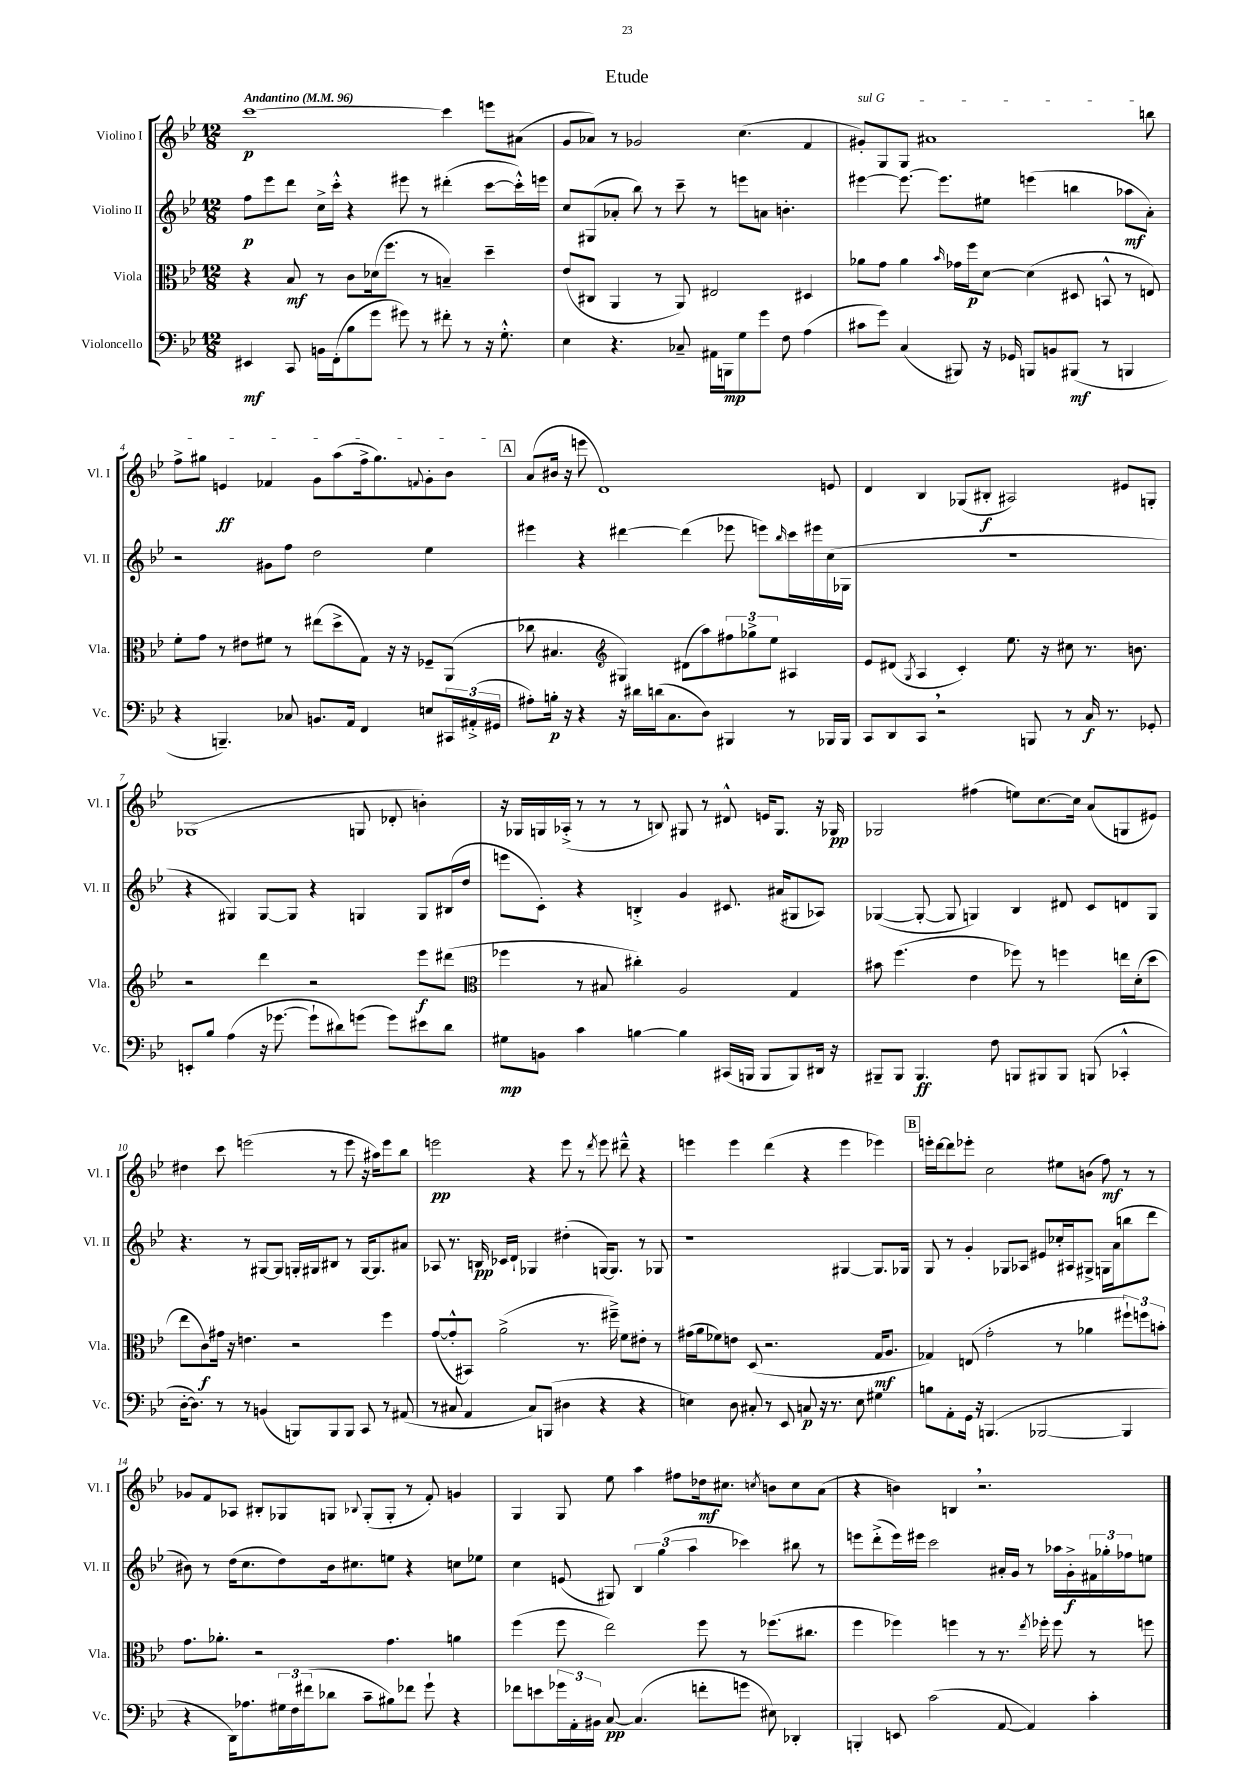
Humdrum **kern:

**kern	**dynam	**kern	**dynam	**kern	**dynam	**kern	**dynam
*part4	*part4	*part3	*part3	*part2	*part2	*part1	*part1
*staff4	*staff4	*staff3	*staff3	*staff2	*staff2	*staff1	*staff1
*I"Violoncello	*	*I"Viola	*	*I"Violino II	*	*I"Violino I	*
*I'Vc.	*	*I'Vla.	*	*I'Vl. II	*	*I'Vl. I	*
*clefF4	*	*clefC3	*	*clefG2	*	*clefG2	*
*k[b-e-]	*	*k[b-e-]	*	*k[b-e-]	*	*k[b-e-]	*
*M12/8	*	*M12/8	*	*M12/8	*	*M12/8	*
*MM96	*	*MM96	*	*MM96	*	*MM96	*
=1	=1	=1	=1	=1	=1	=1	=1
!	!	!	!	!	!	!LO:TX:a:B:t=Andantino	!
4EE#X/	mf	4r	.	8ff\L	p	[1ccc	p
.	.	.	.	8eee-\	.	.	.
8CC/	.	8B-/	mf	8ddd\J	.	.	.
16BBn\LL	.	8r	.	16cc^\LL	.	.	.
(16FF'\J	.	.	.	16ccc'^^\JJ	.	.	.
8B-\	.	8c\L	.	4r	.	.	.
8g\J	.	(16d-X\k	.	.	.	.	.
.	.	8.ff\J	.	.	.	.	.
8g#X\)	.	.	.	8eee#X\	.	.	.
8r	.	8r	.	8r	.	.	.
8f#X'\	.	4Bn~/)	.	(4ddd#X'\	.	4ccc\]	.
8r	.	.	.	.	.	.	.
16r	.	4dd~\	.	[8ccc\L	.	8eeen\L	.
8.G'^^\	.	.	.	.	.	.	.
.	.	.	.	16ccc'^^\L])	.	(8a#X\J	.
.	.	.	.	16eeen\JJ	.	.	.
=2	=2	=2	=2	=2	=2	=2	=2
4E-\	.	(8e-/L	.	8cc/L	.	8g/L	.
.	.	8C#X/J	.	(8G#X/	.	8a-X/J)	.
4.r	.	4AA/	.	8a-X'/J	.	8r	.
.	.	.	.	8bb-\)	.	2g-X/	.
.	.	8r	.	8r	.	.	.
8C-X~/	.	8AA/)	.	8ccc~\	.	.	.
16AA#X\LL	.	2E#X/	.	8r	.	.	.
16BBBn\J	mp	.	.	.	.	.	.
8G\	.	.	.	8eeen\L	.	(4.cc\	.
8g\J	.	.	.	8an\J	.	.	.
8F\	.	.	.	4.bn'\	.	.	.
(4A\	.	4D#X/	.	.	.	4f/	.
=3	=3	=3	=3	=3	=3	=3	=3
!	!	!	!	!	!	!LO:TX:a:i:t=sul G	!
8c#X\L	.	8a-X\L	.	[4eee#X\	.	8g#X'/L)	.
8g\J)	.	8g\J	.	.	.	8G/	.
(4C/	.	4a-\	.	8.eee#\_	.	8G/J	.
.	.	.	.	.	.	1a#X	.
.	.	.	.	8.eee#\L]	.	.	.
.	.	16qqb-/	.	.	.	.	.
8BBB#X/)	.	16g-X\LL	.	.	.	.	.
.	.	16ff\J	p	.	.	.	.
16r	.	[8d\J	.	8ee#X\J	.	.	.
16GG-X/	.	.	.	.	.	.	.
8BBBn/L	.	(4d\]	.	(4eeen\	.	.	.
8BBn/	.	.	.	.	.	.	.
(8BBB#X/J	mf	8D#X/	.	4bbn\	.	.	.
8r	.	8BBn^^/	.	.	.	.	.
4BBBn/	.	8r	.	8aa-X\L	mf	.	.
.	.	8En/)	.	8a'\J)	.	8bbn\	.
!!LO:LB:g=z
=4	=4	=4	=4	=4	=4	=4	=4
4r	.	8f'\L	.	2r	.	8ff^\L	.
.	.	8g\J	.	.	.	8gg#X\J	.
4.BBBn~/)	.	8r	.	.	.	4en/	ff
.	.	8e#X\L	.	.	.	.	.
.	.	8f#X\J	.	8g#X\L	.	4f-X/	.
8C-X/	.	8r	.	8ff\J	.	.	.
8.BBn/L	.	(8ee#X\L	.	2dd\	.	8g\L	.
.	.	8dd^\	.	.	.	(8aa\	.
16AA/Jk	.	.	.	.	.	.	.
4FF/	.	8G\J)	.	.	.	16ff^\k	.
.	.	.	.	.	.	8.gg#\)	.
.	.	16r	.	.	.	.	.
.	.	16r	.	.	.	.	.
.	.	.	.	.	.	8qqfn/	.
8En/L	.	8F-X~/L	.	4ee-\	.	8g'\	.
24CC#X/L	.	(8AA/J	.	.	.	8b-\J	.
(24AA#X'^/	.	.	.	.	.	.	.
24GG#X/JJ	.	.	.	.	.	.	.
!!LO:REH:place=s1:t=A
=5	=5	=5	=5	=5	=5	=5	=5
8A#X'\L)	.	8cc-X\	.	4eee#X\	.	(8a/L	.
16Bn'\Jk	p	4.B#X/	.	.	.	16b#X/Jk	.
16r	.	.	.	.	.	16r	.
4r	.	.	.	4r	.	8eeen\	.
.	.	.	.	.	.	1d)	.
*	*	*clefG2	*	*	*	*	*
16r	.	4G#X/)	.	[4ddd#X\	.	.	.
16d#X\LL	.	.	.	.	.	.	.
(16dn\J	.	.	.	.	.	.	.
8.C\	.	.	.	.	.	.	.
.	.	(8d#X\L	.	(4ddd#\]	.	.	.
8D\J)	.	8aa\)	.	.	.	.	.
4BBB#X/	.	12ff#X\	.	8eee-X\	.	.	.
.	.	12gg-X^\	.	.	.	.	.
.	.	.	.	8eeen\L)	.	.	.
.	.	12ee-\J	.	.	.	.	.
.	.	.	.	16qqbb-/	.	.	.
8r	.	4A#X/	.	16ccc\L	.	.	.
.	.	.	.	16eee#X\	.	.	.
16BBB-X/LL	.	.	.	(16cc\	.	8en/	.
16BBB-/JJ	.	.	.	16G-X\JJ	.	.	.
=6	=6	=6	=6	=6	=6	=6	=6
8CC/L	.	8e-/L	.	1.r	.	4d/	.
8DD/	.	(8d#X/J	.	.	.	.	.
.	.	8qG/	.	.	.	.	.
8CC,/J	.	4A/	.	.	.	4B-/	.
2r	.	.	.	.	.	.	.
.	.	4c'/)	.	.	.	(8G-X/L	.
.	.	.	.	.	.	8B#X'/J	f
.	.	8.ee-\	.	.	.	2A#X/)	.
8BBBn/	.	.	.	.	.	.	.
.	.	16r	.	.	.	.	.
8r	.	8cc#X\	.	.	.	.	.
16C/	f	8.r	.	.	.	.	.
8.r	.	.	.	.	.	.	.
.	.	.	.	.	.	8e#X/L	.
.	.	8.bn\	.	.	.	.	.
8GG-X'/	.	.	.	.	.	8Gn'/J	.
!!LO:LB:g=z
=7	=7	=7	=7	=7	=7	=7	=7
8EEn'/L	.	2r	.	4r	.	(1G-X	.
8B-/J	.	.	.	.	.	.	.
(4A\	.	.	.	4G#X/)	.	.	.
16r	.	4ddd\	.	[8G#/L	.	.	.
[8.g-X\	.	.	.	.	.	.	.
.	.	.	.	8G#/J]	.	.	.
8g-`\L]	.	2r	.	4r	.	.	.
8d#X\)	.	.	.	.	.	.	.
(8gn\J	.	.	.	4Gn/	.	8Gn/	.
8g\L)	.	.	.	.	.	8d-X'/	.
8e#X\	.	8eee-\L	f	8G/L	.	4bn'\)	.
8d#\J	.	(8ddd#X\J	.	(16B#X/L	.	.	.
.	.	.	.	16dd/JJ	.	.	.
=8	=8	=8	=8	=8	=8	=8	=8
*	*	*clefC3	*	*	*	*	*
8G#X\L	mp	4ff-X\	.	8eeen\L	.	16r	.
.	.	.	.	.	.	16G-X/LL	.
8BBn\J	.	.	.	8c'\J)	.	16Gn/	.
.	.	.	.	.	.	(16A-X'^/JJ	.
4c\	.	8r	.	4r	.	8r	.
.	.	8B#X/	.	.	.	8r	.
[4Bn\	.	4cc#X'\)	.	4Bn'^/	.	8r	.
.	.	.	.	.	.	8Bn/)	.
4B\]	.	2A/	.	4g/	.	8G#X/	.
.	.	.	.	.	.	8r	.
(16CC#X/LL	.	.	.	8.c#X/	.	8d#X^^/	.
16BBBn/JJ	.	.	.	.	.	.	.
8BBB/L	.	.	.	.	.	16en/KL	.
.	.	.	.	(16a#X/KL	.	8.G#/J	.
8BBB/)	.	4G/	.	8G#X/	.	.	.
16DD#X/Jk	.	.	.	8A-X/J)	.	16r	.
16r	.	.	.	.	.	16G-X/	pp
=9	=9	=9	=9	=9	=9	=9	=9
8BBB#X~/L	.	8b#X\	.	([4G-X/	.	2G-X/	.
8BBB#/J	.	(4.ff\	.	.	.	.	.
4.BBB#/	ff	.	.	8G-'/_	.	.	.
.	.	.	.	8G-/]	.	.	.
.	.	4e-\	.	4Gn/)	.	(4ff#X\	.
8F\	.	.	.	.	.	.	.
8BBBn/L	.	8ff-X\)	.	4B-/	.	8een\L)	.
8BBB#X/	.	8r	.	.	.	[8.cc\	.
8BBB#/J	.	4ffn\	.	8d#X/	.	.	.
.	.	.	.	.	.	16cc\Jk]	.
(8BBBn/	.	.	.	8c/L	.	(8a/L	.
4CC-X'^^/	.	16een\LL	.	8dn/	.	8Gn/	.
.	.	(16d'\J	.	.	.	.	.
.	.	8dd\J	.	8G/J	.	8e#X/J)	.
!!LO:LB:g=z
=10	=10	=10	=10	=10	=10	=10	=10
[16D'\KL	.	8ee-\L	.	4.r	.	4dd#X\	.
8.D\J])	.	.	.	.	.	.	.
.	.	8c\)	f	.	.	.	.
8r	.	16g#X\Jk	.	.	.	8ccc\	.
.	.	16r	.	.	.	.	.
8r	.	4.en\	.	8r	.	(2eeen\	.
(4BBn/	.	.	.	[8G#X/L	.	.	.
.	.	.	.	8G#/J]	.	.	.
8BBBn/L)	.	2r	.	16Gn'/LL	.	.	.
.	.	.	.	16G#X/J	.	.	.
8BBB/	.	.	.	8B#X/J	.	8r	.
8BBB/J	.	.	.	8r	.	8eee\	.
8CC/	.	.	.	[16G#/KL	.	16r	.
.	.	.	.	8.G#/]	.	16aa#X\KL)	.
8r	.	4ff\	.	.	.	8eee\	.
(8AA#X/	.	.	.	8a#X/J	.	8bb-\J	.
=11	=11	=11	=11	=11	=11	=11	=11
8r	.	([8g/L	.	8A-X/	.	2eeen\	pp
8C#X/	.	8g'^^/]	.	8.r	.	.	.
4AA/	.	8BB#X/J)	.	.	.	.	.
.	.	.	.	16Bn/	pp	.	.
.	.	(2a^\	.	16c-X/LL	.	.	.
.	.	.	.	16d`/JJ	.	.	.
8C#/L)	.	.	.	4G-X/	.	4r	.
(8BBBn/J	.	.	.	.	.	.	.
4D#X\	.	.	.	(4dd#X'\	.	8eee\	.
.	.	8.r	.	.	.	8r	.
.	.	.	.	.	.	8qddd/	.
4r	.	.	.	[16Gn/KL)	.	8eee\	.
.	.	16ff#X~^\)	.	8.G/J]	.	.	.
.	.	8f\L	.	.	.	8ddd#X~^^\	.
4r	.	8e#X'\J	.	8r	.	4r	.
.	.	8r	.	8G-X/	.	.	.
=12	=12	=12	=12	=12	=12	=12	=12
4En\)	.	(16g#X\LL	.	1r	.	4eeen\	.
.	.	16a\J	.	.	.	.	.
.	.	8f-X\)	.	.	.	.	.
8D\	.	8en\J	.	.	.	4eee\	.
8C#X'/	.	(8D/	.	.	.	.	.
8r	.	2.r	.	.	.	(4ddd\	.
8EE-/	.	.	.	.	.	.	.
8Cn/	p	.	.	.	.	4r	.
16r	.	.	.	.	.	.	.
8.r	.	.	.	.	.	.	.
.	.	.	.	[4G#X/	.	4eee\	.
8E\	.	.	.	.	.	.	.
4G#X\	.	16G/KL	mf	8.G#/L]	.	4eee-X\)	.
.	.	8.A/J	.	.	.	.	.
.	.	.	.	16G-X/Jk	.	.	.
!!LO:REH:place=s1:t=B
=13	=13	=13	=13	=13	=13	=13	=13
8Bn\L	.	4G-X/)	.	8G/	.	16eeen'\LL	.
.	.	.	.	.	.	[16ddd\J	.
8AA'\	.	.	.	8r	.	8ddd\]	.
16GG\Jk	.	(8En/	.	4g'/	.	8eee-X'\J	.
16r	.	.	.	.	.	.	.
(4.BBBn/	.	2g'\	.	.	.	2cc\	.
.	.	.	.	8G-X/L	.	.	.
.	.	.	.	8A-X/J	.	.	.
[2BBB-X/	.	.	.	8e#X/L	.	.	.
.	.	8r	.	16cc-X'/L	.	8ee#X\L	.
.	.	.	.	16A#X/J	.	.	.
.	.	4a-X\	.	8G#X^/J	.	(8bn\J	.
.	.	.	.	16Gn\LL	.	8ff\)	mf
.	.	.	.	(16a\J	.	.	.
4BBB-/]	.	12ff#X`\L)	.	8bbn\	.	8r	.
.	.	12ffn\	.	.	.	.	.
.	.	.	.	8ddd\J	.	8r	.
.	.	12bn'\J	.	.	.	.	.
!!LO:LB:g=z
=14	=14	=14	=14	=14	=14	=14	=14
4r	.	8.g\L	.	8b#X\)	.	8g-X/L	.
.	.	.	.	8r	.	8f/	.
.	.	8.a-X'\J	.	.	.	.	.
16DD\KL)	.	.	.	(16dd\KL	.	8A-X/J	.
8.A-X\	.	.	.	8.cc\	.	.	.
.	.	2r	.	.	.	8B#X'/L	.
24G#X\L	.	.	.	8dd\)	.	8G-X/	.
24F\	.	.	.	.	.	.	.
(24f#X\J	.	.	.	.	.	.	.
8d-X\J	.	.	.	16b#\k	.	8Gn/J	.
.	.	.	.	8.cc#X\	.	.	.
.	.	.	.	.	.	8qqB-X/	.
8c~\L	.	.	.	.	.	(8G'/L	.
8B#X\)	.	4.g\	.	8een\J	.	8G'/J	.
8f-X\J	.	.	.	4r	.	8r	.
8g`\	.	.	.	.	.	8f'/)	.
4r	.	4an\	.	8ccn\L	.	4gn/	.
.	.	.	.	8ee-X\J	.	.	.
=15	=15	=15	=15	=15	=15	=15	=15
8f-X\L	.	(4ff\	.	4cc\	.	4G/	.
8en\	.	.	.	.	.	.	.
24g-X\L	.	8ff\	.	(8en/	.	8G/	.
24AA'\	.	.	.	.	.	.	.
24BB#X\JJ	.	.	.	.	.	.	.
[8C/	pp	2ee-\)	.	8G#X/)	.	8ee-\	.
(4.C/]	.	.	.	6B-/	.	4aa\	.
.	.	.	.	(6gg\	.	.	.
.	.	.	.	.	.	8ff#X\L	.
.	.	.	.	6aa\	.	.	.
8fn'\L	.	8ff\	.	.	.	16dd-X\k	mf
.	.	.	.	.	.	8.cc#X\J	.
8gn\J	.	8r	.	4ccc-X\)	.	.	.
.	.	.	.	.	.	8qccn/	.
8E#X\)	.	(8.ff-X\L	.	.	.	8bn\L	.
4DD-X'/	.	.	.	8bb#X\	.	8cc\	.
.	.	8.cc#X\J	.	.	.	.	.
.	.	.	.	8r	.	(8a\J	.
=16	=16	=16	=16	=16	=16	=16	=16
4BBBn'/	.	4ff\	.	8eeen\L	.	4r	.
.	.	.	.	(8ddd'^\	.	.	.
8EEn/	.	4ff-X\)	.	16eee\L)	.	4bn\)	.
.	.	.	.	16eee#X\JJ	.	.	.
(2c\	.	.	.	2ccc\	.	.	.
.	.	4ffn\	.	.	.	4Bn,/	.
.	.	8r	.	.	.	2.r	.
[8AA/	.	8.r	.	16a#X'/LL	.	.	.
.	.	.	.	16g/JJ	.	.	.
4AA/])	.	.	.	8r	.	.	.
.	.	8qee-/	.	.	.	.	.
.	.	16ff-X'\	.	.	.	.	.
.	.	8ff-\	.	16aa-X\LL	.	.	.
.	.	.	.	16g'^\	f	.	.
4c'\	.	8r	.	24f#X\	.	.	.
.	.	.	.	24gg-X'\	.	.	.
.	.	.	.	24ff-X\J	.	.	.
.	.	8ffn\	.	8een\J	.	.	.
==	==	==	==	==	==	==	==
*-	*-	*-	*-	*-	*-	*-	*-
